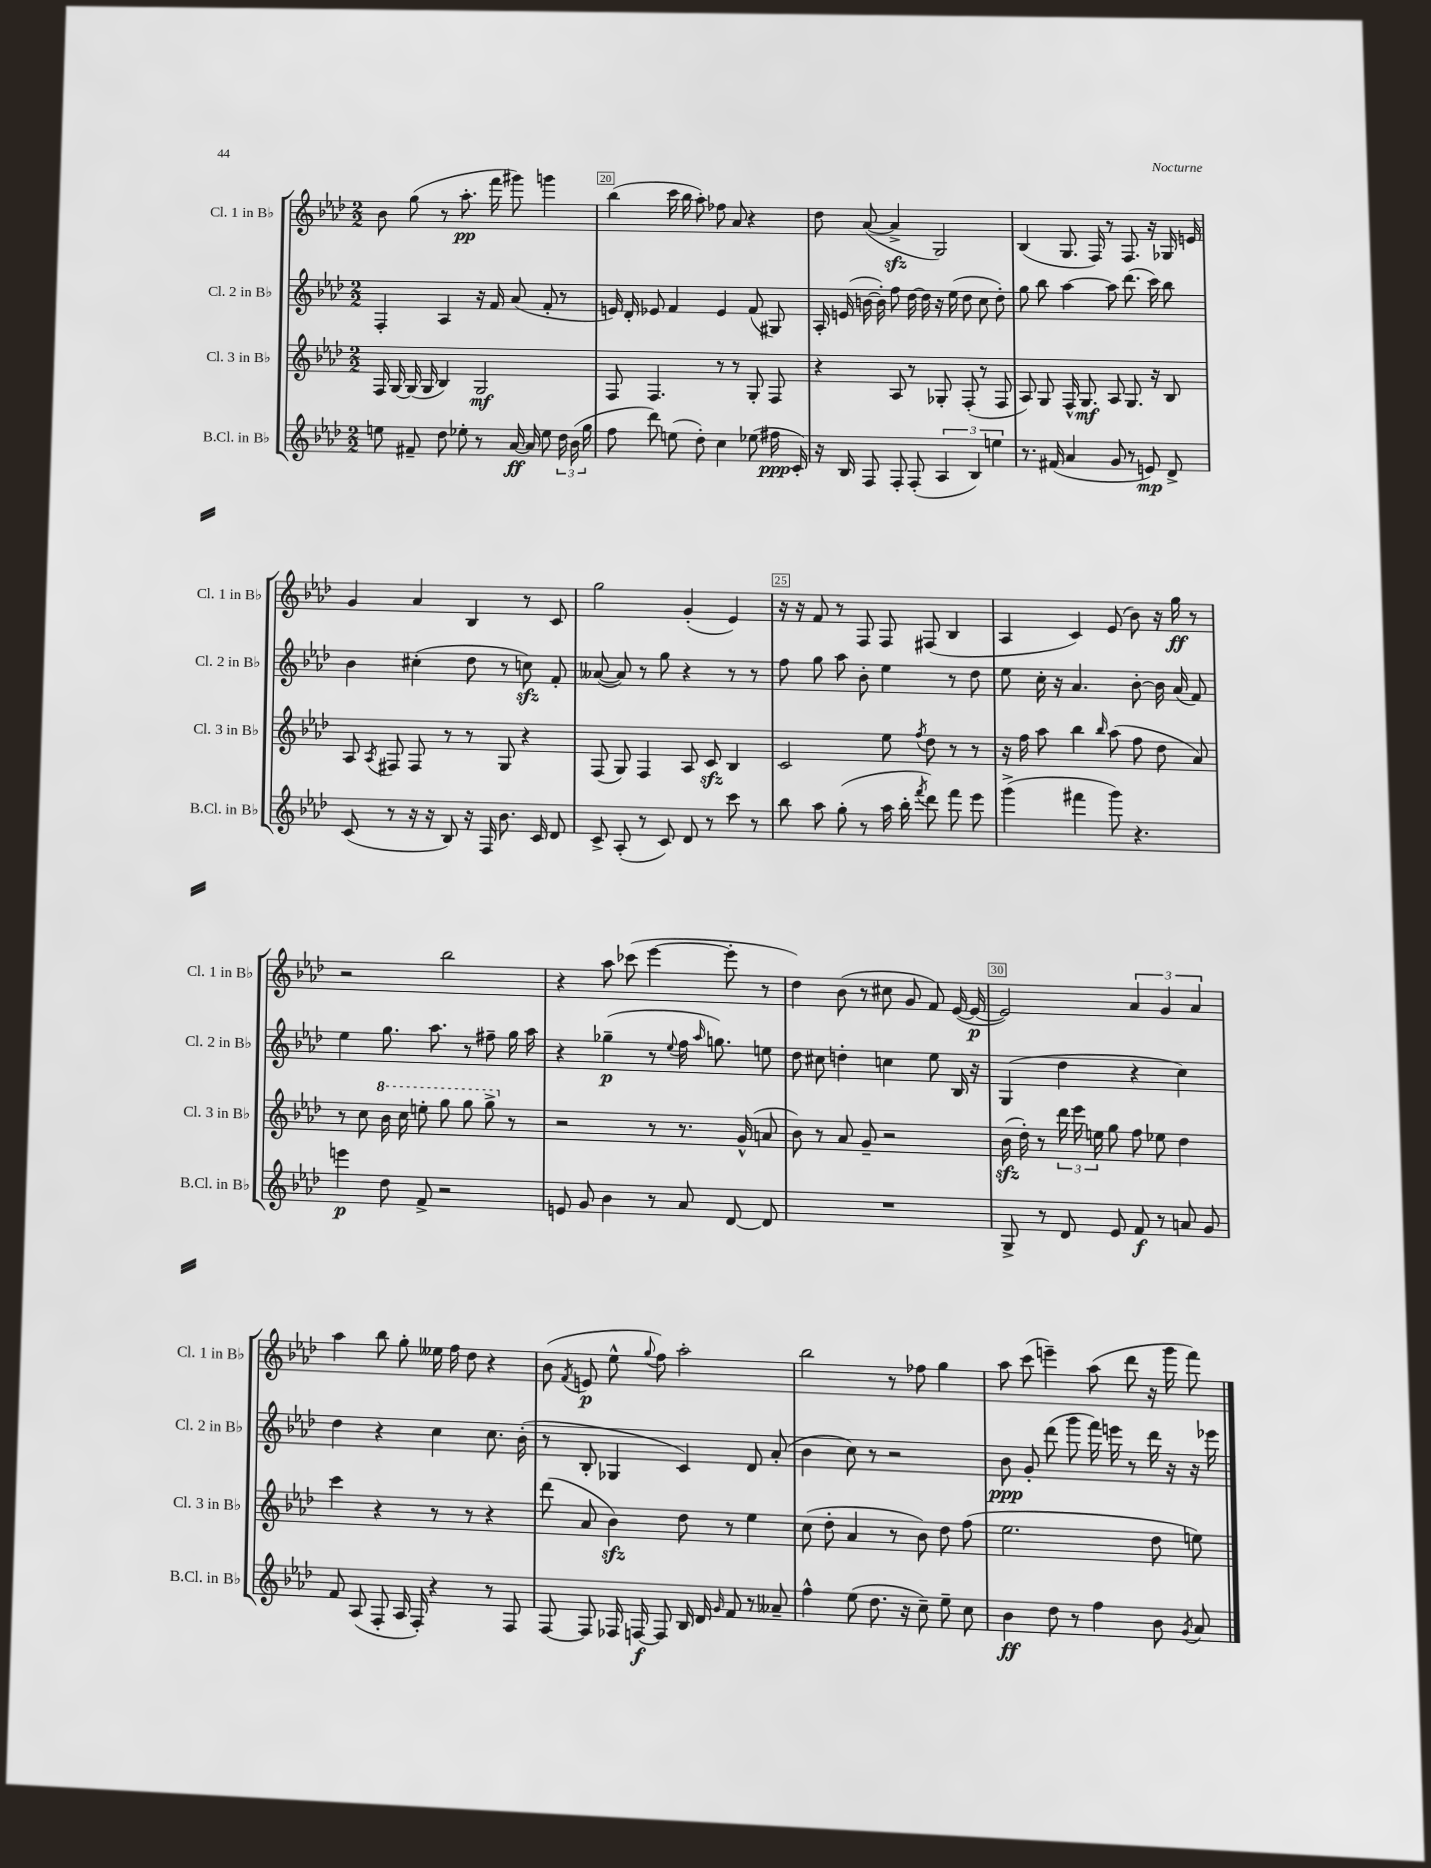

**kern	**kern	**kern	**kern
*staff4	*staff3	*staff2	*staff1
*clefG2	*clefG2	*clefG2	*clefG2
*k[b-e-a-d-]	*k[b-e-a-d-]	*k[b-e-a-d-]	*k[b-e-a-d-]
*M2/2	*M2/2	*M2/2	*M2/2
8ee	16F	4F'	8b-
.	[16G	.	.
8f#~	(16G]	.	(8gg
.	16G	.	.
8dd-	4B-)	4A-	8r
8ee-'	.	.	8.aa-'
8r	2G	16r	.
.	.	16f	16fff
[16a-	.	(8a-	8ggg#)
16a-]	.	.	.
8ee-	.	8f'	4ggg
24dd-	.	8r	.
(24b-	.	.	.
24gg	.	.	.
=	=	=	=
8ff	8F	16e)	(4bb-
.	.	16d-'	.
8ddd-)	4.F	8e-	.
(8ee	.	4f	16ccc
.	.	.	16bb-
8dd-')	.	.	8aa-')
4cc	8r	4e-	8ff-
.	8r	.	8a-
(8ee-	8G'	(8f	4r
16ff#	8F	8G#)	.
16c')	.	.	.
=	=	=	=
16r	4r	16A-'	8dd-
16B-	.	(16e	.
8F	.	[16b	([8a-
.	.	16b'])	.
8F'	8A-	8ff	4a-^]
(8F'	8r	[16dd-	.
.	.	16dd-]	.
6A-	8G-'	16r	2G)
.	.	(16ee-	.
.	(8F'	8dd-	.
6B-)	.	.	.
.	8r	8cc	.
6ee	.	.	.
.	8F	8dd-')	.
=	=	=	=
8.r	8A-)	8gg	(4B-
.	8G	8bb-	.
(16f#	.	.	.
4a-	16F^^	[4aa-	8.G
.	8.G	.	.
.	.	.	16F)
8g	8A-	8aa-]	8r
8r	8.G	(8.ddd-	8.F
8e)	.	.	.
.	16r	16ccc)	16r
8d-^	8B-	8bb-	16G-
.	.	.	16e
=	=	=	=
(8c	8A-	4b-	4g
.	8qA-	.	.
8r	8F#	.	.
16r	8F#	(4cc#'	4a-
16r	.	.	.
8B-)	8r	.	.
16r	8r	8dd-	4B-
16F	.	.	.
8.b-	8G	8r	.
.	4r	8cc)	8r
16c	.	.	.
8d-	.	8f'	8c
=	=	=	=
8c^	(8F	([8a--	2gg
(8A-'	8G)	8a--])	.
8r	4F	8r	.
8c)	.	8gg	.
8d-	8A-	4r	(4g'
8r	8c	.	.
8ccc	4B-	8r	4e-)
8r	.	8r	.
=	=	=	=
8bb-	2c	8ff	16r
.	.	.	16r
8aa-	.	8gg	8f
(8gg'	.	8aa-	8r
8r	.	8b-'	8F
16aa-	8ee-	4ee-	8F
16bb-'	.	.	.
8qfff	8qff	.	.
8ddd-)	8dd-	.	(8F#
8fff	8r	8r	4B-
8eee-	8r	8dd-	.
=	=	=	=
(4ggg^	16r	8ee-	4A-
.	16ff	.	.
.	8aa-	16cc'	.
.	.	16r	.
4fff#	4bb-	4.a-	4c)
.	16qqbb-	.	.
8ggg)	(8aa-	.	(8e-
4.r	8ff	[8b-'	8b-)
.	8dd-	16b-]	16r
.	.	(16a-	16gg
.	8a-)	8f)	8r
=	=	=	=
4eee	8r	4ee-	2r
.	8cc	.	.
8dd-	16bb-	8.gg	.
.	16ccc	.	.
8f^	8eee'	.	.
.	.	8.aa-	.
2r	8ggg	.	2bb-
.	8ggg	8r	.
.	8ggg^	8ff#~	.
.	8r	16gg	.
.	.	16aa-	.
=	=	=	=
8e	2r	4r	4r
8g	.	.	.
4b-	.	(4gg-~	8aa-
.	.	.	(8ccc-
8r	8r	8r	[4eee-
.	.	8qqee-	.
8a-	8.r	16ff	.
.	.	16qqaa-	.
.	.	8.gg)	.
[8d-	.	.	8eee-']
.	(16g^^	.	.
8d-]	8a	8ee	8r
=	=	=	=
1r	8b-)	8dd-	4dd-)
.	8r	8cc#	.
.	8a-	4dd'	(8b-
.	8g~	.	8r
.	2r	4cc	8cc#
.	.	.	8g
.	.	8ee-	8f)
.	.	16B-	([16e-
.	.	16r	16e-_
=	=	=	=
8G^	(16b-	(4G	2e-])
.	16dd-')	.	.
8r	8r	.	.
8d-	24ddd-	4dd-	.
.	24eee-	.	.
.	24ee	.	.
8e-	8gg	.	.
8f	8ff	4r	6a-
8r	8ee-	.	.
.	.	.	6g
8a	4dd-	4cc)	.
.	.	.	6a-
8g	.	.	.
=	=	=	=
8f	4ccc	4dd-	4aa-
(8A-	.	.	.
8F'	4r	4r	8bb-
16A-	.	.	8gg'
16F')	.	.	.
4r	8r	4cc	16ee--
.	.	.	16ff
.	8r	.	8dd-
8r	4r	8.cc	4r
8F	.	.	.
.	.	(16b-'	.
=	=	=	=
[8F	(8ddd-	8r	(8b-
.	.	.	8qf
8F]	8a-	8B-'	8e
16F-	4b-)	4G-	8ee-^^
[16F	.	.	.
.	.	.	8qqgg
8F]	.	.	8ff)
16B-	8dd-	4c)	2aa-'
16d-	.	.	.
16qqg	.	.	.
8f	8r	.	.
8r	4ee-	8d-	.
8a--~	.	(8a-'	.
=	=	=	=
4ff^^	(8cc	4b-	2bb-
.	8dd-'	.	.
(8ee-	4a-	8cc)	.
8.dd-	.	8r	.
.	8r	2r	8r
16r	.	.	.
8cc~)	8b-)	.	8ff-
8ee-~	8dd-	.	4gg
8cc	(8ff	.	.
=	=	=	=
4b-	2.ee-	8b-	8aa-
.	.	8g'	(8ccc
8dd-	.	(8ddd-	4eee~)
8r	.	8ggg	.
4ff	.	16fff)	(8aa-
.	.	16eee	.
.	.	8r	8ddd-
8b-	8dd-	16ddd-	16r
.	.	16r	16ggg
8qg	.	.	.
8a-	8ee)	16r	8fff)
.	.	16eee-	.
==	==	==	==
*-	*-	*-	*-
